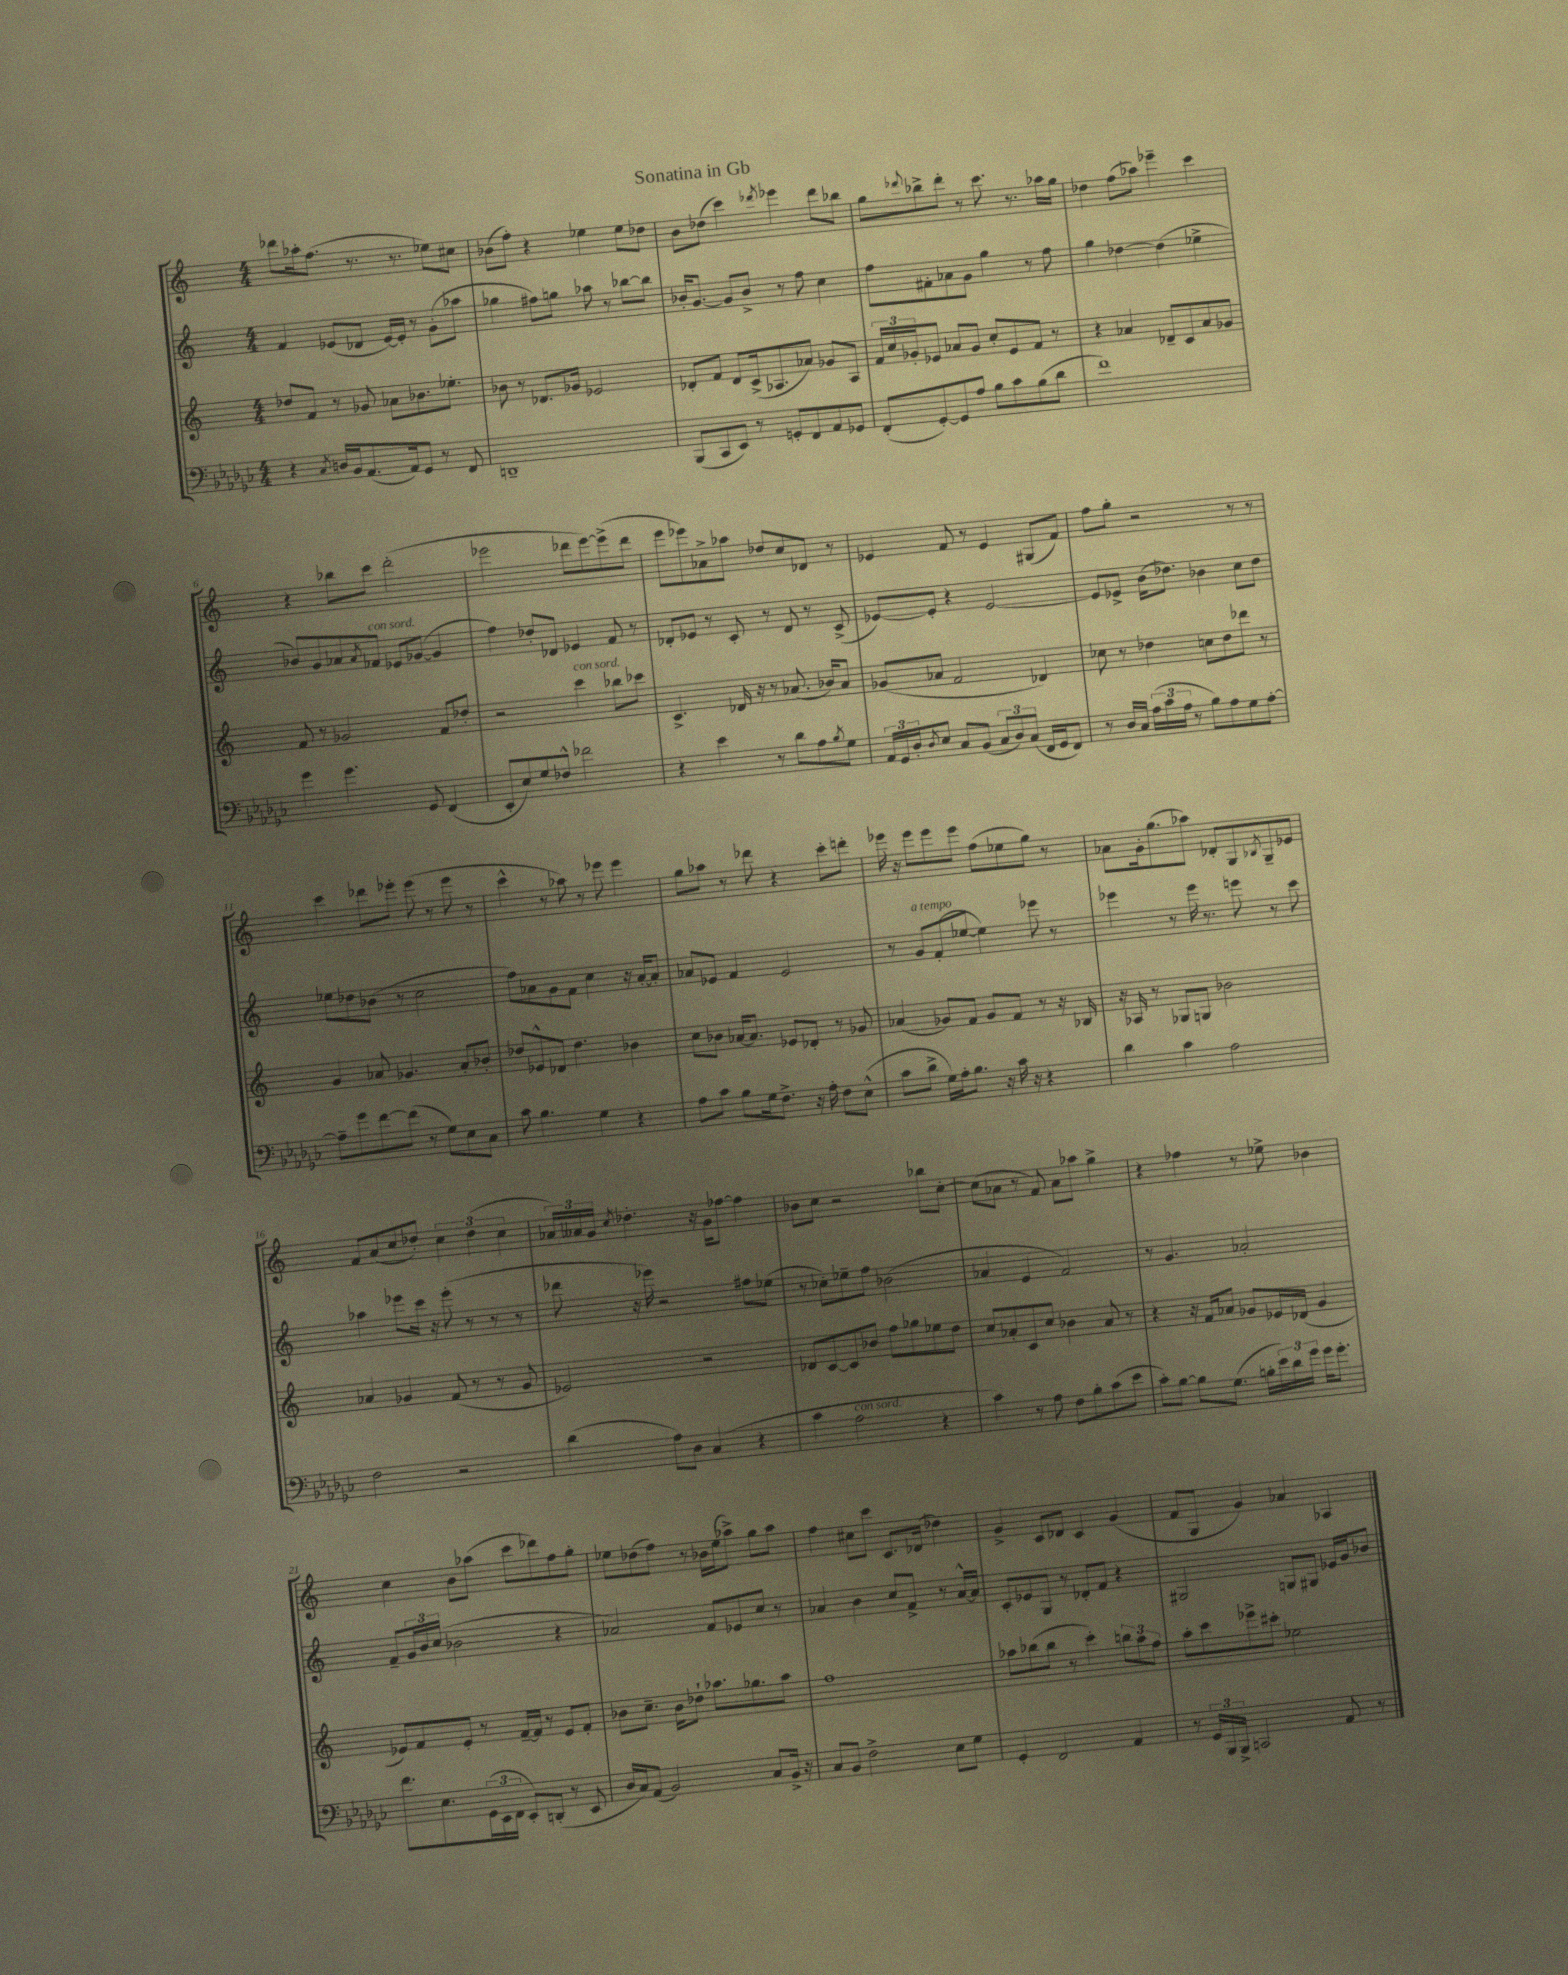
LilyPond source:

\header { title = "Sonatina in Gb" }
<<
\new StaffGroup <<
\new Staff = "s0" {
    \clef treble \key c \major \numericTimeSignature \time 4/4
    des'''8 aes''16-. f''8.( r8. r8. ees''8) cis''8 |
    bes'8( f''8-.) r4 ees''4 ees''8 des''8 |
    b'8 des''8( c'''4) \acciaccatura { des'''8 } ees'''4 des'''8 bes''8 |
    g''8 \appoggiatura { des'''8 } bes''8-> des'''8-. r8 c'''8. r8. aes''16 g''16 |
    des''4 f''8( aes''8) ees'''4-- c'''4 |
    r4 bes''8 c'''8 d'''2-.( |
    ees'''2 des'''8 ees'''8~) ees'''8->( des'''8 |
    e'''8 ees'''8) aes'8-> aes''8 des''8 c''8 des'8 r8 |
    ees'4 f'8 r8 ees'4 gis8( f'8) |
    f''8 g''8-. r2 r8 r8 |
    c'''4 des'''8 ees'''8-. ees'''8( r8 ees'''8 r8 |
    c'''4-^ r8 aes''8) r8 ees'''8 ees'''4 |
    g''8 aes''8 r8 des'''8 r4 c'''8-. d'''8-. |
    ees'''16 r16 ees'''8 ees'''8 ees'''8 f''8( ees''8 g''8) r8 |
    aes'8 g'16-. g''8.( aes''8) des'8-. g8 \acciaccatura { bes8 } g8-- ees'8 |
    f'8 a'8( c''8 des''8-.) \tuplet 3/2 { c''4 des''4( c''4 } |
    \tuplet 3/2 { aes'16) aeses'16 g'16 } \acciaccatura { c''8 } des''4.-. r16 g'16 fes''8~ fes''4 |
    bes'8 c''8 r2 bes''8 c''8~-. |
    c''8( aes'8 r8 f'8) aes'8 aes''8 g''4-> |
    r4 fes''4 r8 ees''8-> bes'4 |
    c''4 b'8 aes''8( c'''8 des'''8) f''8 g''8-. |
    ees''8 des''8( f''8) r8 bes'16 ees''16( aes''8->) g''8 aes''8 |
    f''4 cis''8 c'''8 c'8. des'16( des''4) |
    g'4-> c'8 des'8 c'4 g'4( |
    f'8 g8 g'4) aes'4 aes4 \bar "|." |
}
\new Staff = "s1" {
    \clef treble \key c \major \numericTimeSignature \time 4/4
    f'4 ees'8( des'8 ees'16~) ees'16-. r8 g'8-.( aes''8 |
    ges''4 fis''8) g''8 aes''8 r8 bes''8~ bes''8 |
    bes'16-. g'8.~ g'8 bes'8-> r8 f''8 c''4 |
    f''8 fis'8-. aes'8 g'8 g''4 r8 f''8 |
    g''4 des''4~ des''4( ees''4-> |
    bes'8) g'8 aes'8 \acciaccatura { aes'8 } fes'8^\markup { \italic "con sord." } ees'8 ges'8~( ges'4 |
    f''4) des''8-. des'8 ees'4 f'8 r8 |
    des'8-. ees'8 r8 c'8-. r8 des'8 r8 c'8->( |
    ees'8~) ees'8-. r4 ees'2~ |
    ees'8 ees'8-> b'16( des''8.) bes'4 c''8 des''8 |
    ees''8 des''8 bes'8( r8 c''2 |
    f''8) aes'8 g'8 f'8 c''4 r16 aes'16~-. aes'8-. |
    aes'8 ees'8 f'4 ees'2 |
    r8 g'8^\markup { \italic "a tempo" } f'8-.( ees''8~ ees''4) ees'''8 r8 |
    ees'''4 r8 ees'''16 r8. e'''8 r8 c'''8 |
    aes''4 ees'''8 c'''16 r16 ees'''8-.( r8 r8 r8 |
    des'''8 r16 ees'''16) r2 fis''8 ees''8( |
    r8 ces''8-.) ees''8-- f''8 bes'2( |
    aes'4 e'4 f'2) |
    r8 g'4. aes'2-. |
    f'8-- \tuplet 3/2 { g'16 b'16 c''16( } bes'2 r4 |
    aes'2) f'8 ees'8 c''8 r8 |
    aes'4 b'4 c''8 f'8-> r8 aes'16~-^ aes'16 |
    c'8-. ees'8 g8 r8 des'8-. f'8 r4 |
    gis2 g8 gis8 ees'16 g'16 bes'8 \bar "|." |
}
\new Staff = "s2" {
    \clef treble \key c \major \numericTimeSignature \time 4/4
    des''8 f'8 r8 ges'8 aes'8 bes'8. ees''8.-. |
    bes'8 r8 des'8. ges'16 ees'2 |
    des'8-. f'8 des'8 c'16->( aes8. aes'8) ges'8 aes8 |
    \tuplet 3/2 { f'16 c''16 ges'16-. } ees'8 aes'8 ges'8 c''8-. ees'8 f'8 r8 |
    r4 aes'4 des'8-- c'8 aes'8 ges'8 |
    f'8 r8 ges'2 f'8 des''8-. |
    r2 c'''4^\markup { \italic "con sord." } bes''8 ces'''8 |
    c'4.-> des'16 r16 r8 aes'8.( bes'16) aes'8 |
    ges'8( aes'8 f'2 des'4) |
    ces''8 r8 des''4 c''8 des''8 des'''8 r8 |
    g'4 aes'8 ges'4. aes'8-. bes'8-. |
    des''8 ees'8-^ des'8 des''4. bes'4 |
    c''8 bes'8 aes'16~ aes'8. ees'8 des'8-. r8 ges'8 |
    aes'4( ges'8) f'8 ges'8 f'8 r8 r16 bes16 |
    r16 aes16 r8 ges8 g8 bes'2 |
    aes'4 ges'4 f'8( r8 r8 ges'8 |
    ees'2) r2 |
    des'8 c'8~ c'8 bes'8 f''8 ges''8 ees''8 d''8 |
    c''8 aes'8-. c'8 c''8 bes'4 aes'8 r8 |
    r4 r16 f'16 aes'8 ges'8 ees'16 des'16( ges'4 |
    ees'8) f'8 ees'8-. r8 f'16~-- f'16 r8 ees'8 f'8-. |
    bes'8 c''8.-- bes'16 des''8-! aes''8. ges''8. aes''8 |
    f''1 |
    aes''8 bes''8( bes''8 r8 c'''4-.) \tuplet 3/2 { b''8 aes''8 f''8 } |
    a''8-. c'''8 ees'''8-> cis'''8-. ees''2 \bar "|." |
}
\new Staff = "s3" {
    \clef bass \key ges \major \numericTimeSignature \time 4/4
    r4 \acciaccatura { ces8 } d16 bes,16 aes,8.( aes,16) ges,8 r8 f,8 |
    d,1-- |
    bes,,8( ces,8 ees,8) r8 g,8-. f,8 aes,8 ges,8 |
    f,8-.( ges,8~-.) ges,8 aes8 bes8 ces'8 bes8( des'8 |
    f'1) |
    ges'4 ges'4. ges,8 f,4( |
    ees,8-. ees8) ges8 fes8-^ fes'2 |
    r4 ees'4 r8 des'8 aes8 \acciaccatura { bes8 } ges8 |
    \tuplet 3/2 { aes,16 ges,16 des16-. } \acciaccatura { des8 } ees8 ces8 bes,8( \tuplet 3/2 { ces8 des8) ces8( } f,16 ges,16 f,8) |
    r8 des16 ces16 \tuplet 3/2 { aes16( ces'16 aes16 } r8 bes8) aes8 ges8 aes8~-. |
    aes8-- ges'8 f'8~ f'8( r8 ges8) ees8 ces8 |
    ces'8 bes4. ges4 r4 |
    aes8 ces'8 bes8 ges16 f8.-> r16 aes16-. f8 ees8-^( |
    ces'8 des'8-> ges16) aes16-. bes8. r16 ces'16 r16 r4 |
    des'4 ces'4 aes2 |
    f2 r2 |
    des'4( aes8) des8 ces4( r4 |
    ces'4 aes2^\markup { \italic "con sord." } r4 |
    ces'4) r8 aes8 f8 bes8-. ces'8( ees'8 |
    ces'8-.) bes8~ bes8 ges8.( b16-. \tuplet 3/2 { ees'16) des'16 ges'16 } ges'16 ges'8.-. |
    f'8. ees8. \tuplet 3/2 { ges,16( ees,16 f,16 } ees,8-.) d,8-.( r8 ees,8 |
    des16 ces16) aes,8( bes,2) ces8 bes,16-> r16 |
    ces8 bes,8 f2-> ees8 ges8 |
    ges,4-. f,2 aes,4 |
    r8 \tuplet 3/2 { ges,16 bes,,16 bes,,16-> } c,2 aes,8 r8 \bar "|." |
}
>>
>>
